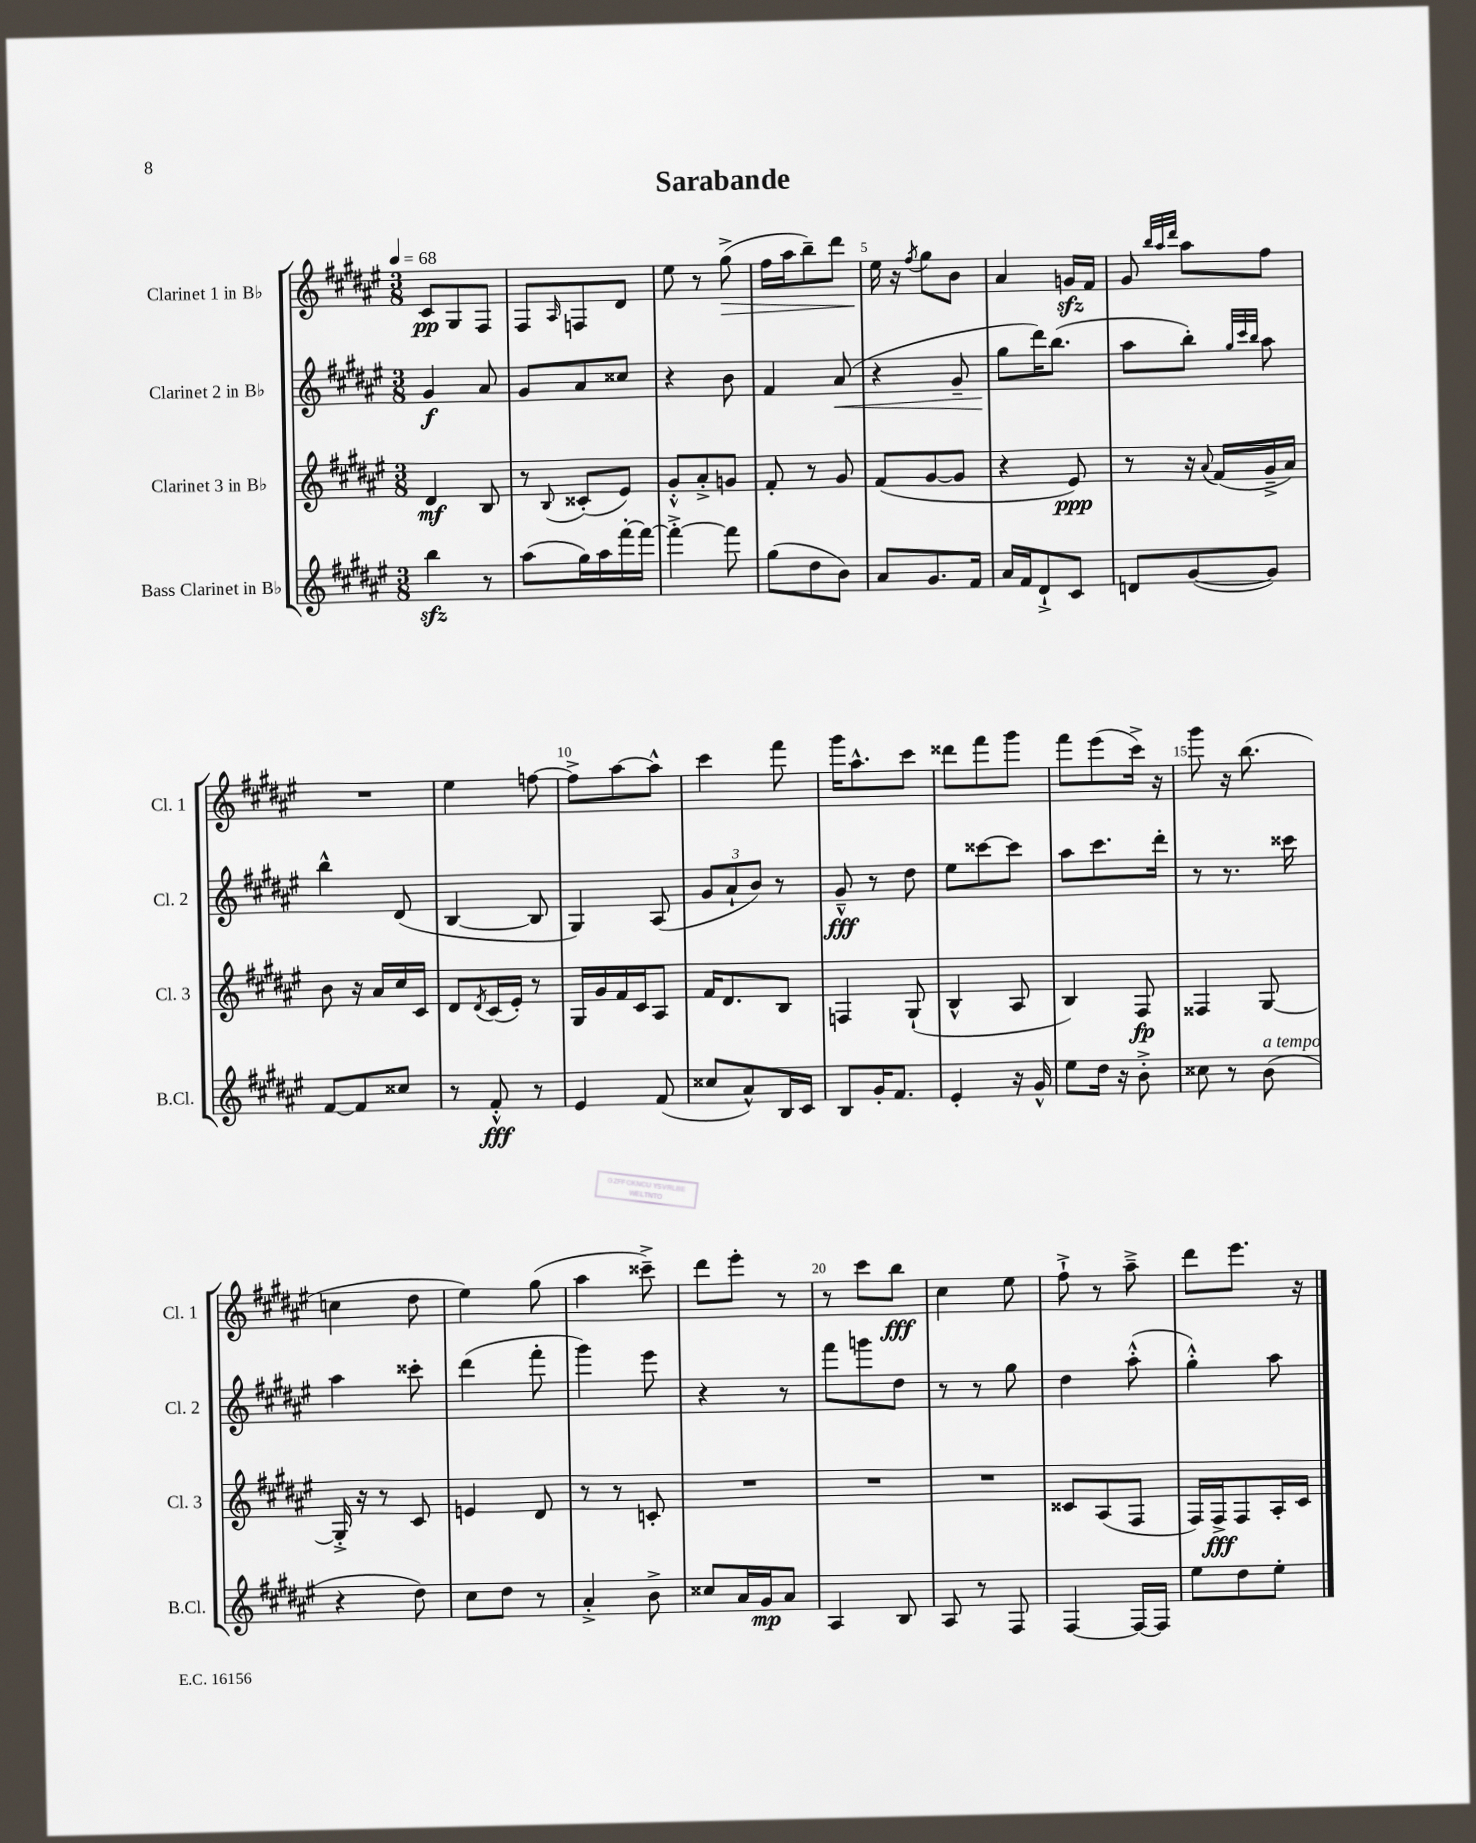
\header { title = "Sarabande" }
<<
\new StaffGroup <<
\new Staff = "s0" \with { instrumentName = "Clarinet 1 in Bb" shortInstrumentName = "Cl. 1" } {
    \clef treble \key fis \major \numericTimeSignature \time 3/8 \tempo 4 = 68
    cis'8\pp gis8 fis8 |
    fis8 \grace { ais16 } f8 dis'8 |
    eis''8 r8 gis''8->\>( |
    fis''16 ais''16 b''8--) dis'''8 |
    eis''16\! r16 \acciaccatura { fis''8 } gis''8 b'8 |
    ais'4 g'16\sfz fis'16 |
    gis'8 \grace { b''32 ais''32 dis'''32 } ais''8 fis''8 |
    R4. |
    eis''4 f''8~ |
    f''8-> ais''8~ ais''8-^ |
    cis'''4 fis'''8 |
    gis'''16 ais''8.-^ cis'''8 |
    disis'''8 fis'''8 gis'''8 |
    fis'''8 eis'''8( cis'''16->) r16 |
    gis'''8 r16 b''8.( |
    c''4 dis''8 |
    eis''4) gis''8( |
    ais''4 cisis'''8--->) |
    dis'''8 eis'''8-. r8 |
    r8 cis'''8 b''8\fff |
    cis''4 eis''8 |
    fis''8-!-> r8 ais''8---> |
    dis'''8 eis'''8. r16 \bar "|." |
}
\new Staff = "s1" \with { instrumentName = "Clarinet 2 in Bb" shortInstrumentName = "Cl. 2" } {
    \clef treble \key fis \major \numericTimeSignature \time 3/8
    gis'4\f ais'8 |
    gis'8 ais'8 cisis''8 |
    r4 b'8 |
    fis'4 ais'8\<( |
    r4 gis'8-- |
    gis''8\! dis'''16) b''8.( |
    ais''8 b''8-.) \grace { gis''32 cis'''32 b''32 } ais''8 |
    b''4-^ dis'8( |
    b4~ b8 |
    gis4) ais8( |
    \tuplet 3/2 { gis'8 ais'8-! b'8) } r8 |
    gis'8---^\fff r8 dis''8 |
    eis''8 cisis'''8~ cisis'''8 |
    ais''8 cis'''8. dis'''16-. |
    r8 r8. cisis'''16 |
    ais''4 cisis'''8-. |
    dis'''4( fis'''8-. |
    gis'''4) eis'''8 |
    r4 r8 |
    fis'''8 g'''8 dis''8 |
    r8 r8 gis''8 |
    dis''4 ais''8-.-^( |
    gis''4-.-^) ais''8 \bar "|." |
}
\new Staff = "s2" \with { instrumentName = "Clarinet 3 in Bb" shortInstrumentName = "Cl. 3" } {
    \clef treble \key fis \major \numericTimeSignature \time 3/8
    dis'4\mf b8 |
    r8 \appoggiatura { b8 } cisis'8-.( eis'8) |
    gis'8-.-^ ais'8-.-> g'8 |
    fis'8-. r8 gis'8 |
    fis'8( gis'8~ gis'8 |
    r4 eis'8\ppp) |
    r8 r16 \appoggiatura { ais'8 } fis'16( gis'16---> ais'16) |
    b'8 r16 ais'16 cis''16 cis'16 |
    dis'8 \acciaccatura { dis'8 } cis'16( eis'16-.) r8 |
    gis16 gis'16 fis'16 cis'16 ais8 |
    fis'16 dis'8. b8 |
    f4 gis8-!( |
    b4-^ ais8 |
    b4) fis8\fp |
    fisis4 gis8~ |
    gis16-.-> r16 r8 cis'8 |
    e'4 dis'8 |
    r8 r8 c'8-. |
    R4. |
    R4. |
    R4. |
    cisis'8 ais8( fis8 |
    fis16) fis16->\fff fis8 ais16-. cis'16 \bar "|." |
}
\new Staff = "s3" \with { instrumentName = "Bass Clarinet in Bb" shortInstrumentName = "B.Cl." } {
    \clef treble \key fis \major \numericTimeSignature \time 3/8
    b''4\sfz r8 |
    ais''8( gis''16) ais''16 fis'''16~-. fis'''16~ |
    fis'''4~-.-> fis'''8 |
    gis''8( dis''8 b'8) |
    ais'8 gis'8. fis'16 |
    ais'16 fis'16 dis'8-!-> cis'8 |
    d'8 gis'8~( gis'8) |
    fis'8~ fis'8 cisis''8 |
    r8 fis'8-.-^\fff r8 |
    eis'4 fis'8( |
    cisis''8 ais'8-^) b16 cis'16 |
    b8 gis'16-. fis'8. |
    eis'4-. r16 gis'16-^ |
    eis''8 dis''16 r16 b'8-.-> |
    cisis''8 r8 b'8^\markup { \italic "a tempo" }( |
    r4 dis''8) |
    cis''8 dis''8 r8 |
    ais'4-.-> b'8-> |
    cisis''8 ais'16 gis'16\mp ais'8 |
    ais4 b8 |
    ais8 r8 fis8 |
    fis4~ fis16~ fis16 |
    eis''8 dis''8 eis''8-. \bar "|." |
}
>>
>>
\layout { \context { \Score \override BarNumber.break-visibility = ##(#f #t #t) barNumberVisibility = #(every-nth-bar-number-visible 5) } }
